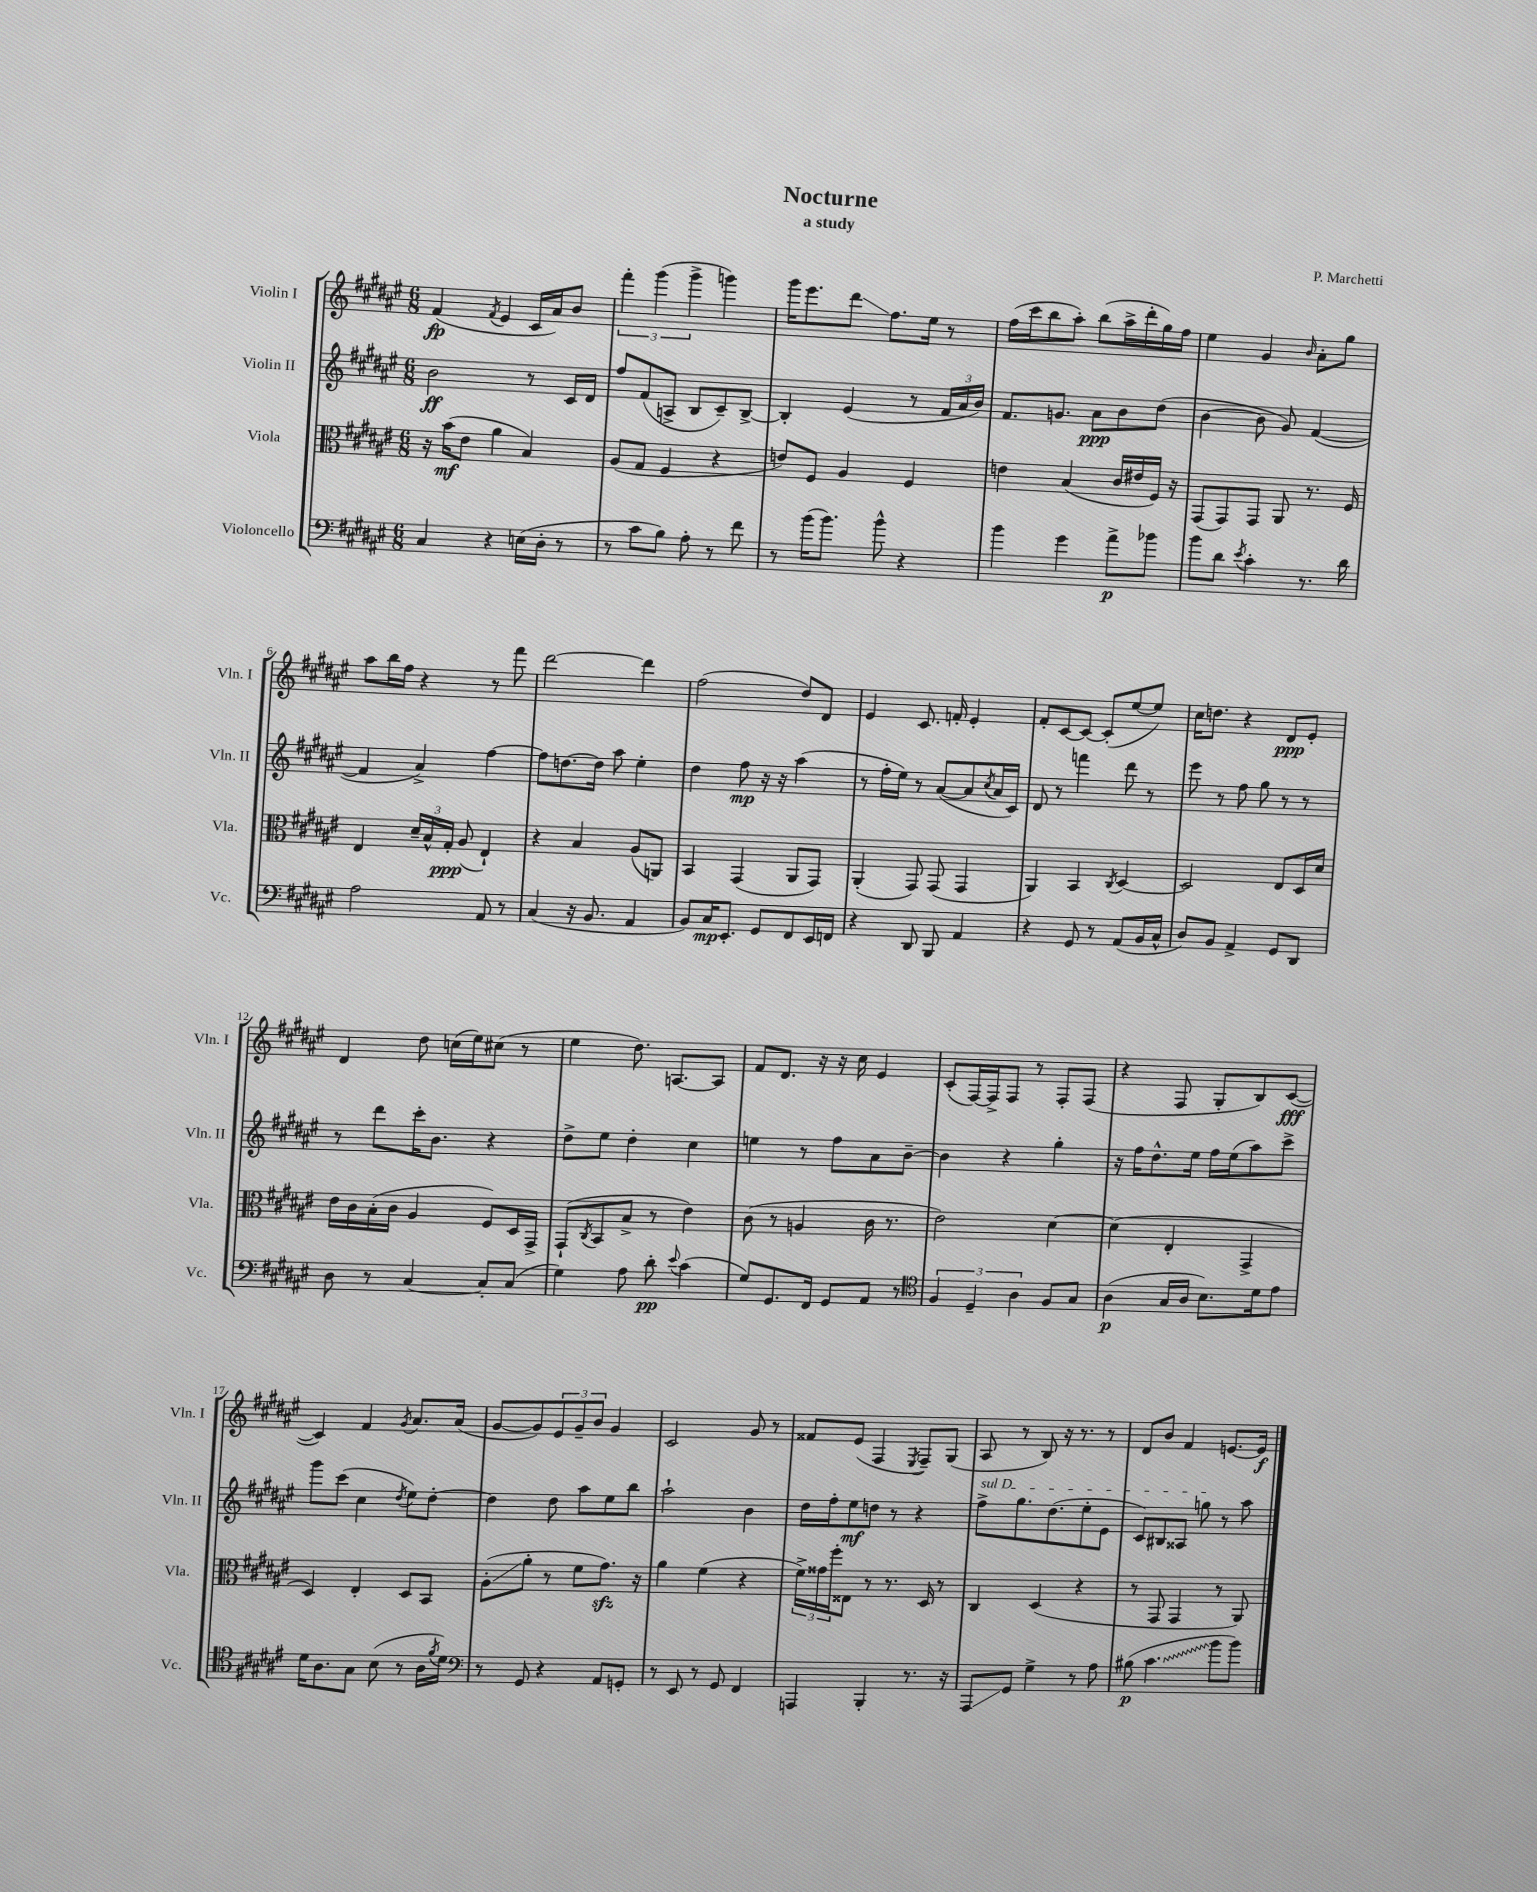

**kern	**kern	**kern	**kern
*staff4	*staff3	*staff2	*staff1
*clefF4	*clefC3	*clefG2	*clefG2
*k[f#c#g#d#a#e#]	*k[f#c#g#d#a#e#]	*k[f#c#g#d#a#e#]	*k[f#c#g#d#a#e#]
*M6/8	*M6/8	*M6/8	*M6/8
4C#/	16r	2b\	(4f#/
.	(16b\LK	.	.
.	8e#\J	.	.
.	.	.	8qf#/
4r	4a#\	.	4e#/
(16E\LL	4B/)	8r	16c#/LL
16D#'\JJ	.	.	16a#/J)
8r	.	16c#/LL	8b/J
.	.	16d#/JJ	.
=	=	=	=
8r	(8A#/L	8ff#/L	6fff#'\
8c#\L	8G#/J	(8f#/	.
.	.	.	(6ggg#\
8B\J)	4F#/	8A^/J	.
.	.	.	6ggg#^\
8A#'\	.	8B/L	.
8r	4r	8c#~/)	4ggg\)
8f#\	.	[8B^/J	.
=	=	=	=
8r	8e/L)	4B'/]	16ggg#\LK
.	.	.	8.eee#\
(16b\LK	8F#/J	.	.
8.b\J)	.	.	.
.	4A#/	(4e#/	8ddd#\J
8b^^\	.	.	8.ff#\L
4r	4F#/	8r	.
.	.	.	16ee#\Jk
.	.	24f#/LL	8r
.	.	24a#/	.
.	.	24b/JJ)	.
=	=	=	=
4b\	4e\	8.f#/L	(16ff#\LL
.	.	.	16ccc#\J
.	.	.	8bb\
.	.	8.g/J	.
4g#\	(4B/	.	8aa#'\J)
.	.	8a#\L	(8bb\L
8a#^\L	16c#/LL	8b\	16aa#^\L
.	16e#/	.	16ddd#'\
8b-\J	16F#/JJ)	(8dd#\J	16gg#\)
.	16r	.	16ff#\JJ
=	=	=	=
8b\L	(8GG#/L	[4b\	4ee#\
8d#\J	8GG#/)	.	.
8qe#/	.	.	.
4c#'\	8GG#/J	8b\]	4g#/
.	8AA#/	8g#/)	.
.	.	.	16qqb/
8.r	8.r	([4f#/	8a#'\L
.	.	.	8gg#\J
16d#\	16F#/	.	.
=	=	=	=
2A#\	4E#/	4f#/]	8aa#\L
.	.	.	16bb\L
.	.	.	16ff#\JJ
.	24d#~/LL	4a#^/)	4r
.	24B^^/	.	.
.	24G#'/JJ	.	.
.	(8A#/	.	.
8AA#/	4E#`/)	[4ff#\	8r
8r	.	.	8fff#\
=	=	=	=
(4C#/	4r	8ff#\]L	[2ddd#\
.	.	[8.dd\	.
16r	4B/	.	.
8.BB/	.	16dd\]Jk	.
.	.	8aa#\	.
4AA#/	(8A#/L	4ee#'\	4ddd#\]
.	8AA/J)	.	.
=	=	=	=
8BB/L)	4BB/	4dd#\	(2ff#\
16C#/K	.	.	.
8.EE#'/J	.	.	.
.	(4GG#/	8ff#\	.
8GG#/L	.	16r	.
.	.	16r	.
8FF#/	8AA#/L	(4aa#\	8dd#/L)
16EE#/L	8GG#/J)	.	8d#/J
16FF/JJ	.	.	.
=	=	=	=
4r	(4AA#'/	8r	4e#/
.	.	16ff#'\LL	.
.	.	16ee#\JJ)	.
8DD#/	8GG#/)	8r	8.c#/
8BBB/	(8GG#/	([8a#/L	.
.	.	.	16f'/
4AA#/	4GG#/	8a#/]	4e#'/
.	.	8qcc#/	.
.	.	16a#/L	.
.	.	16c#/JJ)	.
=	=	=	=
4r	4AA#/)	8d#/	8f#'/L
.	.	8r	[8c#/
8GG#/	4BB/	4fff\	8c#/_J
8r	.	.	(8c#'/]L
.	8qC#/	.	.
(8AA#/L	[4D#/	8ddd#\	[8ee#/
16BB/L	.	8r	8ee#/]J)
16C#^^/JJ	.	.	.
=	=	=	=
8D#/L)	2D#/]	8eee#\	16cc#\LK
.	.	.	8.dd\J
8BB/J	.	8r	.
4AA#^/	.	8ff#\	4r
.	.	8gg#\	.
8GG#/L	8E#/L	8r	8d#/L
8DD#/J	16D#/L	8r	8e#'/J
.	16d#/JJ	.	.
=	=	=	=
8D#\	16e#\LL	8r	4d#/
.	16c#\	.	.
8r	(16B'\	8ddd#\L	.
.	16c#\JJ	.	.
[4C#/	4A#/	16ccc#'\K	8dd#\
.	.	8.b\J	.
.	.	.	(16cc\LL
.	.	.	16ee#\J)
8C#'/]L	8F#/L)	4r	(8cc#\J
(8C#/J	16D#/L	.	8r
.	16GG#^/JJ	.	.
=	=	=	=
4G#\)	(8GG#`/L	8dd#^\L	4ee#\
.	8qC#/	.	.
.	8BB/	8ee#\J	.
8A#\	8B^/J	4dd#'\	8.dd#\)
8d#'\	8r	.	.
.	.	.	[8.A/L
8qqe#/	.	.	.
(4c#\	4e#\)	4cc#\	.
.	.	.	8A/]J
=	=	=	=
8G#/L)	(8c#\	4ee\	8f#/L
8.GG#/	8r	.	8.d#/J
.	4A/	8r	.
16FF#/Jk	.	.	16r
8GG#/L	.	8ff#\L	16r
.	.	.	16cc#\
8AA#/J	16c#\	8a#\	4e#/
.	8.r	.	.
8r	.	[8b~\J	.
=	=	=	=
*clefC4	*	*	*
6F#/	2e#\)	4b\]	(8c#'/L
.	.	.	[16F#/L)
6D#~/	.	.	.
.	.	.	16F#^/]J
.	.	4r	8F#/J
6A#\	.	.	.
.	.	.	8r
8F#/L	[4d#\	4gg#'\	8F#'/L
8G#/J	.	.	(8F#/J
=	=	=	=
(4A#\	(4d#\]	16r	4r
.	.	16ff#\LK	.
.	.	8.dd#^^\	.
16G#/LL	4E#'/	.	8F#/
16A#/JJ	.	16ee#\Jk	.
8.B\L)	.	16ff#\LL	8G#'/L
.	.	(16ee#\J	.
.	4GG#^/	8aa#\)	8B/)
16d#\k	.	.	.
8e#\J	.	8ccc#^\J	([8c#/J
=	=	=	=
16d#\LK	4D#/)	8ggg#\L	4c#/])
8.A#\	.	.	.
.	.	(8ccc#\J	.
8G#\J	4E#'/	4cc#\	4f#/
(8B\	.	.	.
.	.	8qdd#/	8qg#/
8r	8D#/L	8ee#\L)	8.a#/L
16A#\LL	8BB/J	[8dd#'\J	.
8qf#/	.	.	.
16d#\JJ)	.	.	(16a#/Jk
=	=	=	=
*clefF4	*	*	*
8r	(8A#'\L	4dd#\]	[8g#/L
8GG#/	8a#'\J	.	8g#/])
4r	8r	8dd#\	12e#/
.	.	.	12g#~/
.	8f#\L	8aa#\L	.
.	.	.	12b/J
8AA#/L	8.g#\J)	8ee#\	4g#/
8GG'/J	.	8bb\J	.
.	16r	.	.
=	=	=	=
8r	4a#\	2aa#`\	2c#/
8EE#/	.	.	.
8r	(4f#\	.	.
8GG#/	.	.	.
4FF#/	4r	4b\	8g#/
.	.	.	8r
=	=	=	=
4AAA/	24f#^\LL)	16dd#\LL	8f##/L
.	24g##\	.	.
.	.	16ff#'\J	.
.	24ff#'\J	.	.
.	8E##\J	8ee#\	(8e#/J
4BBB'/	8r	8dd\J	4F#/
.	8.r	8r	.
.	.	.	8qE#/
8.r	.	4r	8F#~/L)
.	16D#/	.	.
.	8r	.	(8G#/J
16r	.	.	.
=	=	=	=
8AAA#/L	4C#/	8ff#^\L	8A#/
8GG#/J	.	8.gg#\	8r
4G#^\	(4D#/	.	8B/)
.	.	(8.dd#\	.
.	.	.	16r
.	.	.	8.r
8r	4r	8ee#'\	.
8A#\	.	8e#\J	8r
=	=	=	=
(8B#\	8r	8c#/L)	8d#/L
4.c#\	8GG#/	8B#/	8b/J
.	4GG#/	8A##/J	4f#/
.	.	8gg\	.
8b\L	8r	8r	[8.e/L
8b\J)	8AA#/)	8aa#\	.
.	.	.	16e/]Jk
==	==	==	==
*-	*-	*-	*-
